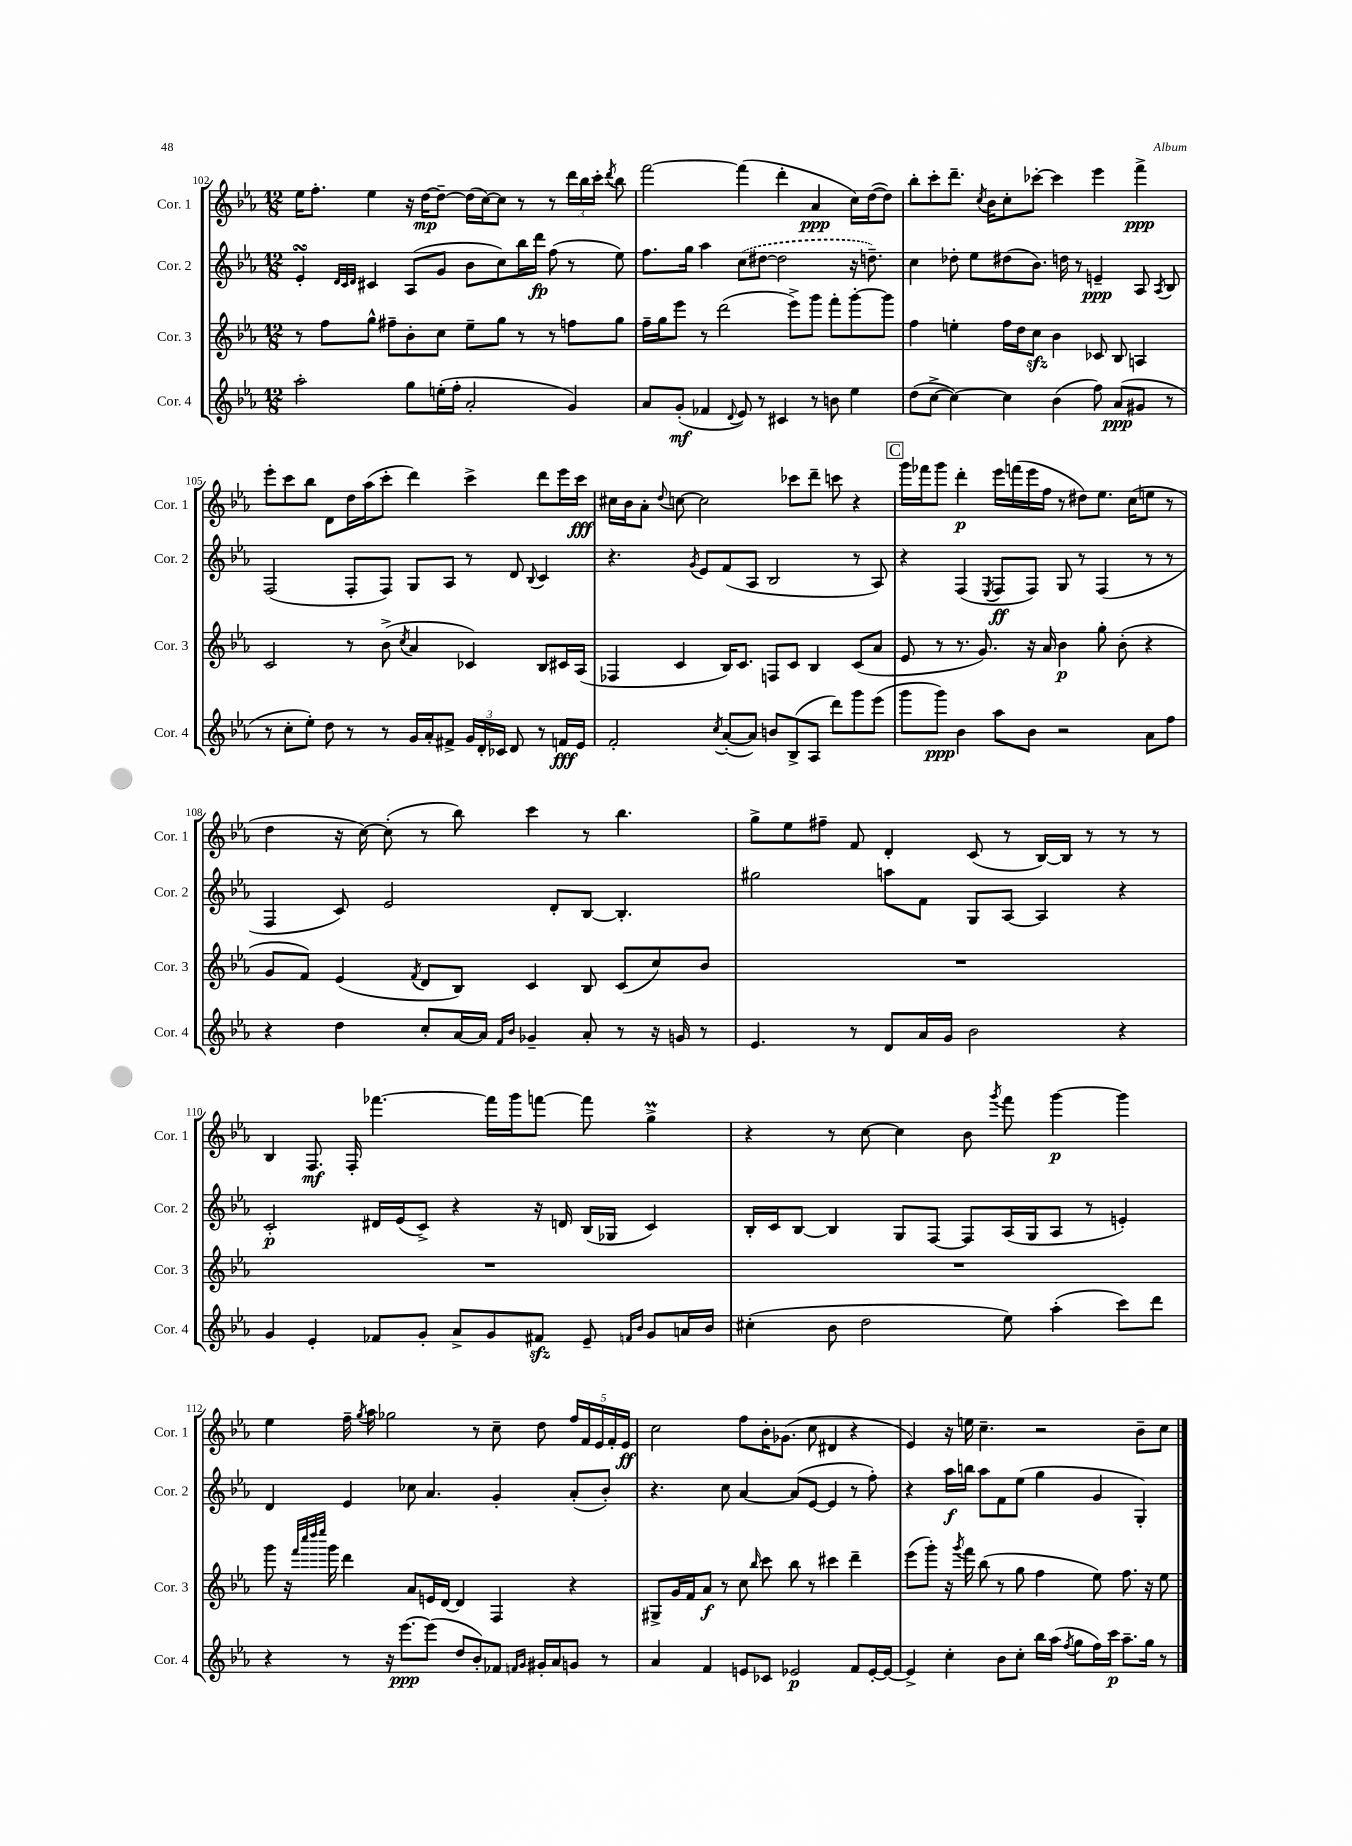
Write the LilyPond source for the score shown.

<<
\new StaffGroup <<
\new Staff = "s0" \with { instrumentName = "Cor. 1" shortInstrumentName = "Cor. 1" } {
    \clef treble \key ees \major \numericTimeSignature \time 12/8
    \autoBeamOff ees''16[ f''8.]-. ees''4 r16 d''16[~\mp d''8]~-- d''16[( c''16~) c''8] r8 r8 \tuplet 3/2 { d'''16[ bes''16 c'''16]-. } \acciaccatura { d'''8 } bes''8 |
    f'''2~ f'''4( d'''4-. aes'4\ppp c''16[) d''16~( d''8]) |
    bes''8[-. c'''8-. d'''8.]-- \acciaccatura { c''8 } bes'16[ c''8-. ces'''8]~-. ces'''4 ees'''4 f'''4->\ppp |
    ees'''8[-. c'''8 bes''8] d'8[ d''16 aes''16( c'''8]-. d'''4) c'''4-> d'''8[ ees'''16 c'''16]\fff |
    cis''16[ bes'16 aes'8]-. \appoggiatura { d''8 } c''8~ c''2 ces'''8[ d'''8]-- c'''8 r4 |
    \mark \markup { \box "C" } g'''16[ fes'''16 g'''8] d'''4-.\p ees'''16[ f'''16( ees'''16 f''16] r8 dis''8[) ees''8.] c''16[( e''8] r8 |
    d''4 r16 c''16~) c''8-.( r8 bes''8) c'''4 r8 bes''4. |
    g''8[-> ees''8 fis''8]-- f'8 d'4-. c'8( r8 bes16[~) bes16] r8 r8 r8 |
    bes4 f8.\mf f16-. fes'''4.~ fes'''16[ g'''16 f'''8]~ f'''8 g''4->\prall |
    r4 r8 c''8~ c''4 bes'8 \acciaccatura { g'''8 } f'''8 g'''4~\p g'''4 |
    ees''4 f''16-- \acciaccatura { g''8 } aes''16 ges''2 r8 c''8-- d''8 \tuplet 5/4 { f''16[ f'16 ees'16 f'16-. ees'16]\ff } |
    c''2 f''8[ bes'16-. ges'8.]( c''8 dis'4 r4 |
    ees'4) r16 e''16 c''4.-- r2 bes'8[-- c''8] \bar "|." |
}
\new Staff = "s1" \with { instrumentName = "Cor. 2" shortInstrumentName = "Cor. 2" } {
    \clef treble \key ees \major \numericTimeSignature \time 12/8
    \autoBeamOff ees'4-.\turn \grace { d'32[ c'32 d'32] } cis'4 aes8[( g'8] bes'8[ c''8) bes''16 d'''16]\fp f''8( r8 ees''8) |
    f''8.[ g''16] aes''4 \once \slurDashed c''8[( dis''8]~ dis''2 r16 d''8.--) |
    c''4 des''8-. ees''8[ dis''8( bes'8.]) d''16 r8 e'4--\ppp aes8 \acciaccatura { aes8 } bes8 |
    f2( f8[-. f8]) g8[ aes8] r8 d'8 \appoggiatura { bes8 } c'4 |
    r4. \acciaccatura { g'8 } ees'8[ f'8( aes8] bes2 r8 aes8) |
    \mark \markup { \box "C" } r4 f4( \acciaccatura { ees8 } f8[\ff f8]) g8 r8 f4( r8 r8 |
    f4 c'8) ees'2 d'8[-. bes8]~ bes4.-. |
    gis''2 a''8[ f'8] g8[ aes8]~ aes4 r4 |
    c'2-.\p dis'16[ ees'16( c'8]->) r4 r16 d'16 bes16[( ges16] c'4) |
    bes16[-. c'16 bes8]~ bes4 g8[ f8]~ f8[ aes16( g16 aes8] r8 e'4-.) |
    d'4 ees'4 ces''8 aes'4. g'4-. aes'8[-.( bes'8]-.) |
    r4. c''8 aes'4~ aes'8[( ees'8]~ ees'4 r8 f''8-.) |
    r4 aes''16[\f b''16] aes''8[ f'8 ees''8]( g''4 g'4 g4-.) \bar "|." |
}
\new Staff = "s2" \with { instrumentName = "Cor. 3" shortInstrumentName = "Cor. 3" } {
    \clef treble \key ees \major \numericTimeSignature \time 12/8
    \autoBeamOff r8 f''8[ g''8]-^ fis''8[-- bes'8-. c''8] ees''8[-- g''8] r8 r8 f''8[ g''8] |
    f''16[-- g''16 ees'''8] r8 d'''2( ees'''8[->) g'''8] f'''8[-. g'''8~-. g'''8] |
    f''4 e''4-. f''16[ d''16 c''8]\sfz bes'4 ces'8 bes8 a4 |
    c'2 r8 bes'8->( \acciaccatura { c''8 } aes'4 ces'4) bes8[ cis'16 aes16]( |
    fes4 c'4 bes16[) c'8.] f8[ c'8] bes4 c'8[( aes'8] |
    \mark \markup { \box "C" } ees'8 r8 r8. g'8.) r16 aes'16 bes'4\p g''8-. bes'8-.( r4 |
    g'8[ f'8]) ees'4( \acciaccatura { f'8 } d'8[ bes8]) c'4 bes8 c'8[( c''8) bes'8] |
    R1. |
    R1. |
    R1. |
    g'''8 r16 \grace { f'''32[ c''''32 d''''32 ees''''32] } g'''16 d'''4 aes'8[ e'16 d'16]~ d'4 f4 r4 |
    gis8[-> g'16 f'16 aes'8]\f r8 c''8 \grace { bes''16 } c'''8 bes''8 r8 cis'''4 d'''4-- |
    ees'''8[( g'''8]-.) r16 \acciaccatura { g'''8 } f'''16 bes''8( r8 g''8 f''4 ees''8) f''8. r16 ees''8 \bar "|." |
}
\new Staff = "s3" \with { instrumentName = "Cor. 4" shortInstrumentName = "Cor. 4" } {
    \clef treble \key ees \major \numericTimeSignature \time 12/8
    \autoBeamOff aes''2-. g''8[ e''16-.( f''16]-. aes'2-. g'4) |
    aes'8[ g'8]-.\mf( fes'4 \appoggiatura { d'8 } ees'8) r8 cis'4 r8 b'8 ees''4 |
    d''8[( c''8]~-> c''4~) c''4 bes'4( f''8) aes'8[\ppp( gis'8] r8 |
    r8 c''8[-. ees''8]-.) d''8 r8 r8 g'16[ aes'16-. fis'8]-> \tuplet 3/2 { g'16[ d'16-. ces'16] } d'8 r8 f'16[\fff ees'16] |
    f'2-. \acciaccatura { c''8 } aes'8[~-.( aes'8]) b'8[ bes8->( aes8] d'''8[) g'''8 ees'''8]( |
    \mark \markup { \box "C" } g'''8[ g'''8]\ppp) bes'4 aes''8[ bes'8] r2 aes'8[ f''8] |
    r4 d''4 c''8[-. aes'16~ aes'16] \grace { f'16[ bes'16] } ges'4-- aes'8-. r8 r16 g'16 r8 |
    ees'4. r8 d'8[ aes'16 g'16] bes'2 r4 |
    g'4 ees'4-. fes'8[ g'8]-. aes'8[-> g'8 fis'8]\sfz ees'8-- \grace { f'16[ bes'16] } g'8[ a'16 bes'16] |
    cis''4-.( bes'8 d''2 ees''8) aes''4-.( c'''8[) d'''8] |
    r4 r8 r16 ees'''8.[~\ppp ees'''8]( d''8[ bes'8-.) fes'8] \grace { f'16[ g'16] } gis'16[-. aes'16 g'8] r8 |
    aes'4 f'4 e'8[ ces'8] ees'2\p f'8[ ees'16~-. ees'16]~ |
    ees'4-> c''4-. bes'8[ c''8]-. bes''16[ aes''16]( \acciaccatura { f''8 } g''8[ f''16) c'''16]\p aes''8.[-- g''16] r8 \bar "|." |
}
>>
>>
\layout { \context { \Score currentBarNumber = #102 } }
